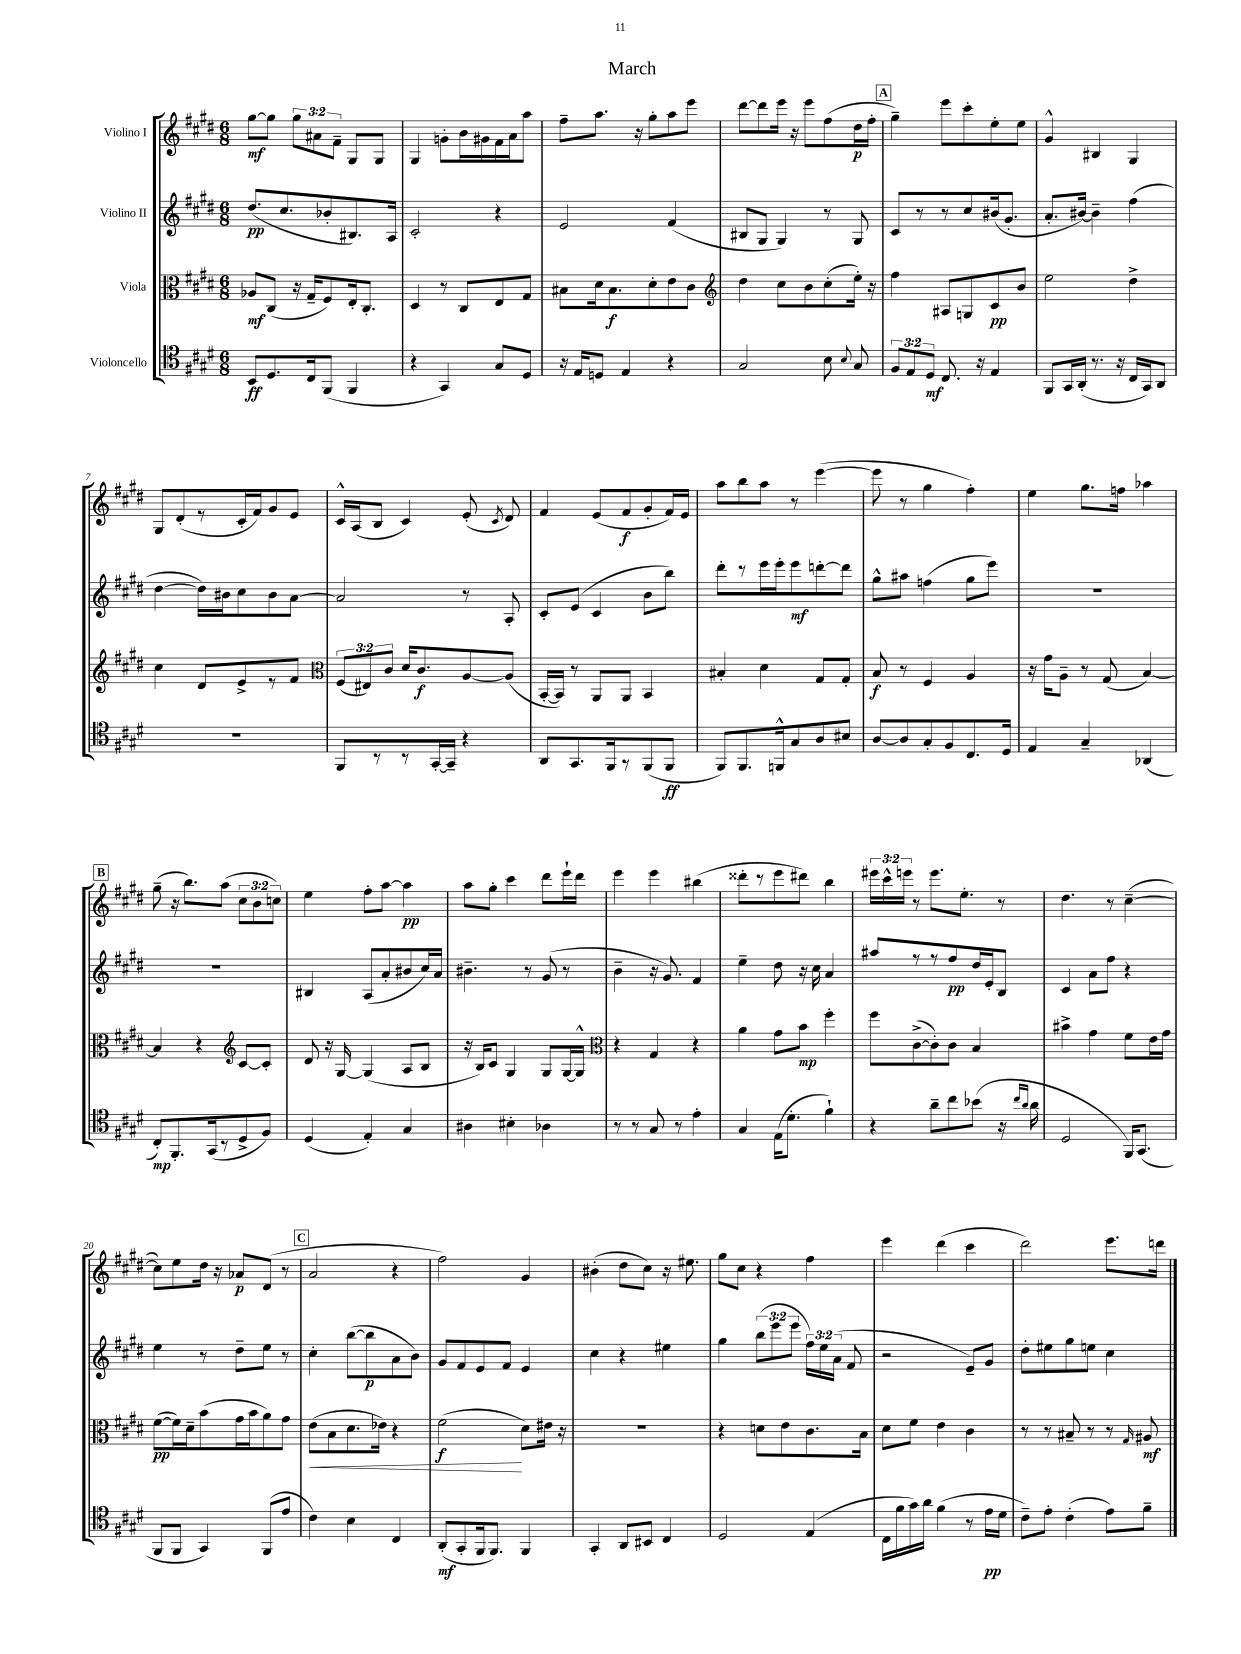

**kern	**kern	**kern	**kern
*staff4	*staff3	*staff2	*staff1
*clefC4	*clefC3	*clefG2	*clefG2
*k[f#c#g#d#]	*k[f#c#g#d#]	*k[f#c#g#d#]	*k[f#c#g#d#]
*M6/8	*M6/8	*M6/8	*M6/8
8BB	8A-	(8.dd#	[8gg#
8.D#	(8C#	.	8gg#]
.	.	8.cc#	.
.	16r	.	12gg#
16C#	16G#~	.	.
.	.	.	12a#
(8FF#	8F#)	8b-'	.
.	.	.	12f#~
4FF#	16E'	8.B#)	8G#
.	8.C#'	.	.
.	.	.	8G#
.	.	16A	.
=	=	=	=
4r	4D#	2c#'	4G#
4GG#)	8r	.	8g'
.	8C#	.	16b
.	.	.	16g#
8G#	8E	4r	16f#
.	.	.	16a
8D#	8G#	.	8aa
=	=	=	=
16r	8B#	2e	8ff#~
16E	.	.	.
8D	16d#	.	8.aa
.	8.B#	.	.
4E	.	.	.
.	.	.	16r
.	8d#'	.	8gg#'
4r	8e	(4f#	8aa
.	8c#	.	8eee
=	=	=	=
*	*clefG2	*	*
2G#	4dd#	8B#	[8ddd#
.	.	8G#	8ddd#]
.	8cc#	4G#)	16eee
.	.	.	16r
.	8b	.	8eee
8B	(8cc#'	8r	(8ff#
8qqB	.	.	.
8G#	16ee')	8G#	16dd#
.	16r	.	16ff#'
=	=	=	=
12F#	4ff#	8c#	4gg#~)
12E	.	.	.
.	.	8r	.
12D#	.	.	.
8.C#	8A#	8r	8eee
.	8G	8cc#	8ccc#'
16r	.	.	.
4E	8c#	(16b#	8ee'
.	.	8.g#'	.
.	8b	.	8ee
=	=	=	=
8FF#	2ee	8.a'	4g#^^
16GG#	.	.	.
(16AA'	.	[16b#)	.
8.r	.	4b#~]	4B#
16r	.	.	.
16C#	4dd#^	(4ff#	4G#
16GG#)	.	.	.
8AA	.	.	.
=	=	=	=
2.r	4cc#	[4dd#	8G#
.	.	.	(8d#'
.	8d#	16dd#])	8r
.	.	16b#	.
.	8e^	8cc#	16c#'
.	.	.	16f#)
.	8r	8b#	8g#
.	8f#	[8a	8e
=	=	=	=
*	*clefC3	*	*
8FF#	(12F#	2a]	16c#^^
.	.	.	(16A
.	12E#)	.	.
8r	.	.	8B
.	12c#	.	.
8r	16d#	.	4c#)
.	8.c#	.	.
[16GG#'	.	.	.
16GG#~]	.	.	.
4r	[8A	8r	(8e'
.	.	.	8qc#
.	(8A]	8A'	8d#)
=	=	=	=
8AA	[16BB'	8c#'	4f#
.	16BB])	.	.
8.GG#	8r	(8e	.
.	8AA	4c#	(8e
16FF#	.	.	.
8r	8AA	.	8f#
(8FF#	4BB	8b	8g#'
8FF#	.	8bb)	16f#)
.	.	.	16e
=	=	=	=
8FF#)	4B#'	8ddd#'	8aa
8.FF#	.	8r	8bb
.	4d#	16eee	8aa
16FF^^	.	16eee'	.
8G#	.	8eee	8r
8A	8G#	[8ddd'	([4eee
8B#	8G#'	8ddd]	.
=	=	=	=
[8A	8B	8gg#^^	8eee]
8A]	8r	8aa#	8r
8G#'	4F#	(4ff	4gg#
8F#	.	.	.
8.C#	4A	8gg#	4ff#')
.	.	8eee)	.
16D#	.	.	.
=	=	=	=
4E	16r	2.r	4ee
.	16g#	.	.
.	8A~	.	.
4G#~	8r	.	8.gg#
.	(8G#	.	.
.	.	.	16ff
(4AA-	[4B)	.	4aa-
=	=	=	=
8C#')	4B]	2.r	(8gg#~
8.FF#'	.	.	16r
.	.	.	8.bb)
.	4r	.	.
(16GG#	.	.	.
8r	.	.	(8aa
*	*clefG2	*	*
8D#^	[8c#	.	12cc#
.	.	.	12b
8F#)	8c#']	.	.
.	.	.	12cc)
=	=	=	=
(4D#	8d#	4B#	4ee
.	16r	.	.
.	[16G#	.	.
4E')	(4G#]	(8A	8ff#'
.	.	8a'	[8aa
4G#	8A	8b#	4aa]
.	8B	16cc#)	.
.	.	16a	.
=	=	=	=
4A#	16r	4.b#~	8aa
.	16B)	.	.
.	8c#	.	8gg#'
4B#'	4G#	.	4ccc#
.	.	8r	.
4A-	8G#	(8g#	8ddd#
.	[16G#	8r	16eee`
.	16G#^^]	.	16ddd#
=	=	=	=
*	*clefC3	*	*
8r	4r	4b~	4eee
8r	.	.	.
8G#	4G#	16r	4eee
.	.	8.g#)	.
8r	.	.	.
4e'	4r	4f#	(4bb#
=	=	=	=
4G#	4a	4ee~	8ddd##'
.	.	.	8r
(16E	8g#	8dd#	8eee
8.d#'	.	.	.
.	8b	16r	8ddd#)
.	.	16cc#	.
4f#`)	4ff#'	4a	4bb
=	=	=	=
4r	8ff#	8aa#	24eee#
.	.	.	24ccc#^^
.	.	.	24eee
.	([8c#^	8r	8r
8a~	8c#'])	8r	8.eee
8cc#	8c#	8ff#	.
.	.	.	8.ee'
(8b-	4B	16dd#	.
.	.	16e'	.
16r	.	8B	8r
16qqcc#	.	.	.
16qqa	.	.	.
16a	.	.	.
=	=	=	=
2D#	4b#^	4c#	4.dd#
.	4g#	8a	.
.	.	8ff#	8r
16FF#)	8f#	4r	([4cc#~
(8.GG#	.	.	.
.	16e	.	.
.	16g#	.	.
=	=	=	=
8FF#	([8f#	4ee	8cc#])
8FF#	16f#])	.	8ee
.	16d#~	.	.
4GG#)	(8b	8r	16dd#
.	.	.	16r
.	16g#	8dd#~	8a-
.	16b	.	.
(8FF#	8a)	8ee	(8d#
8e	8g#	8r	8r
=	=	=	=
4c#)	(8e	4cc#'	2a
.	8B	.	.
4B	8.d#	([8bb	.
.	.	8bb]	.
.	16e-)	.	.
4C#	4r	8a	4r
.	.	8b)	.
=	=	=	=
(8AA'	(2f#	8g#	2ff#)
8GG#'	.	8f#	.
16FF#	.	8e	.
8.FF#)	.	.	.
.	.	8f#	.
4FF#	8d#)	4e	4g#
.	16e#	.	.
.	16r	.	.
=	=	=	=
4GG#'	2.r	4cc#	(4b#'
8AA	.	4r	8dd#
8BB#	.	.	8cc#)
4C#	.	4ee#	16r
.	.	.	8.ee#
=	=	=	=
2D#	4r	4gg#	8gg#
.	.	.	8cc#
.	8d	(12bb	4r
.	.	12eee	.
.	8e	.	.
.	.	12eee	.
(4E	8.c#	24ff#)	4ff#
.	.	24ee	.
.	.	(24a	.
.	.	8f#	.
.	16B	.	.
=	=	=	=
16C#	8d#	2r	4eee
16f#	.	.	.
16g#)	8f#	.	.
16a	.	.	.
(4f#	4e	.	(4ddd#
8r	4c#	8e~)	4ccc#
16e	.	8g#	.
16d#	.	.	.
=	=	=	=
8c#~)	8r	8dd#'	2ddd#)
8e'	8r	8ee#	.
(4c#'	8B#~	8gg#	.
.	8r	8ee	.
8e)	8r	4cc#	8.eee
.	16qqG#	.	.
8f#~	8A#	.	.
.	.	.	16ddd
==	==	==	==
*-	*-	*-	*-
